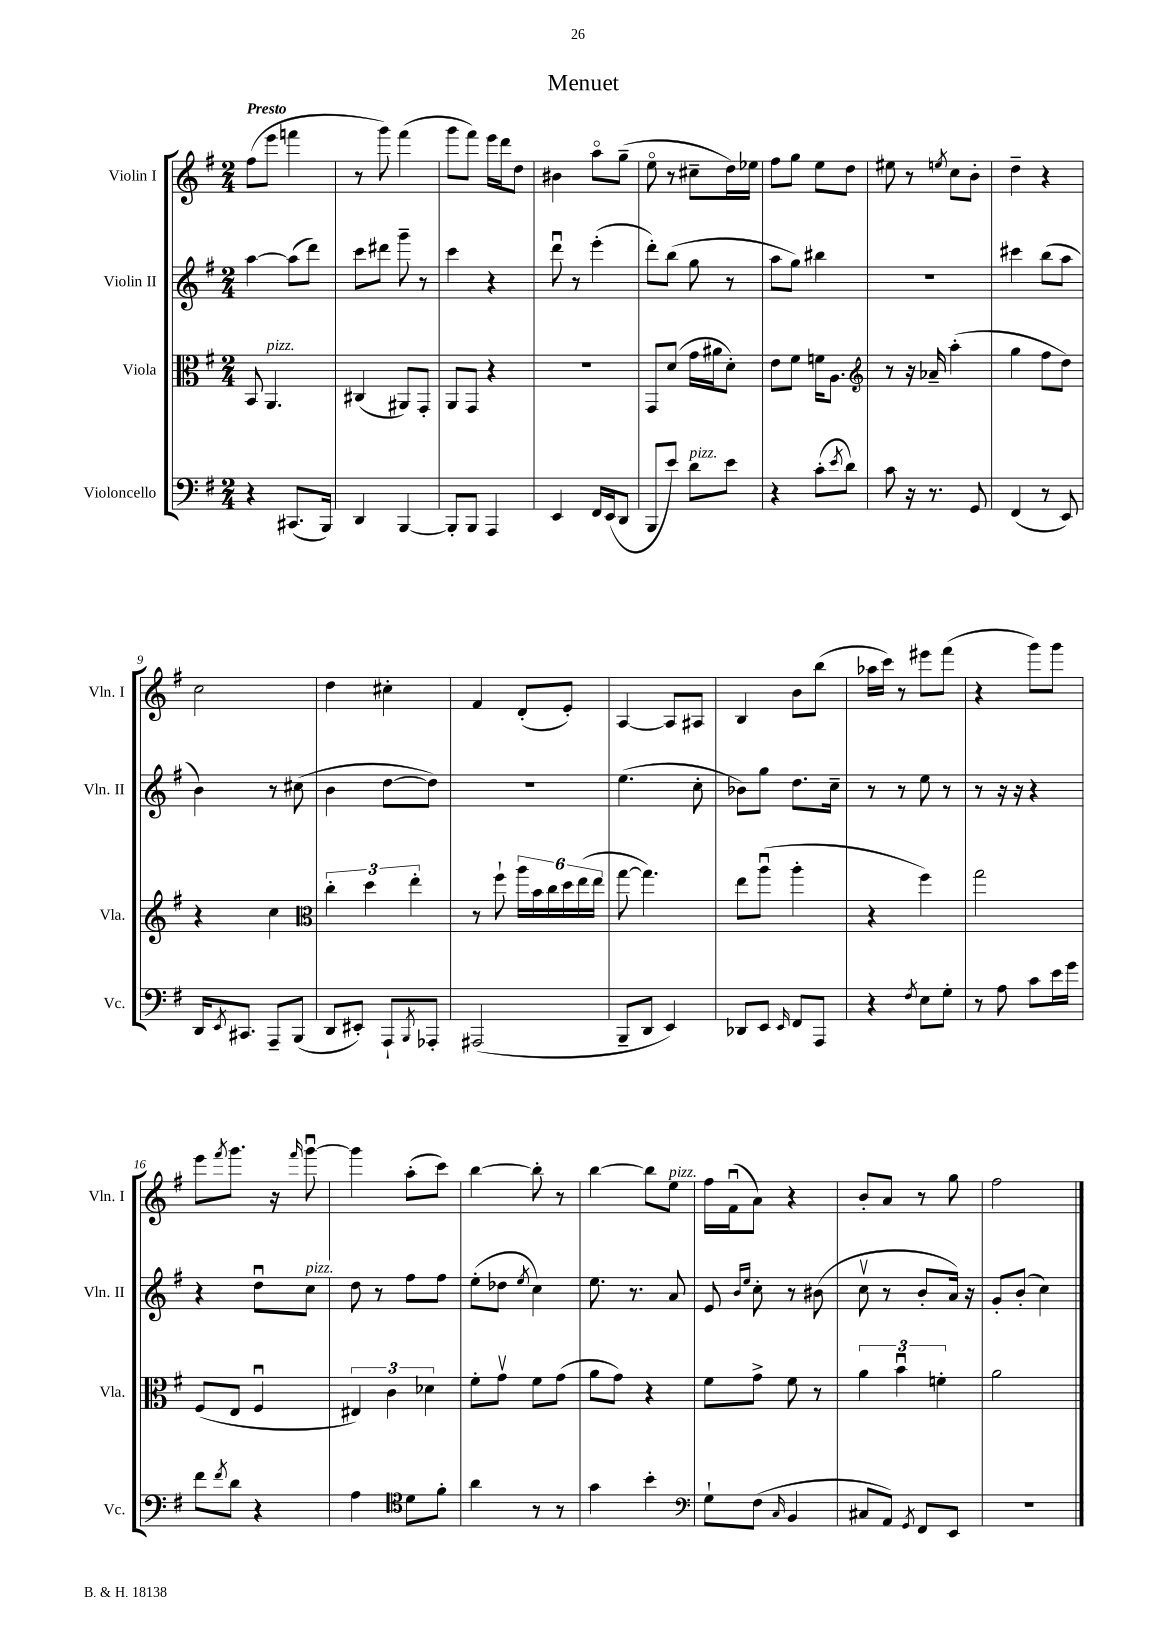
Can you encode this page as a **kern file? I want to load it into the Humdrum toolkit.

**kern	**kern	**kern	**kern
*staff4	*staff3	*staff2	*staff1
*clefF4	*clefC3	*clefG2	*clefG2
*k[f#]	*k[f#]	*k[f#]	*k[f#]
*M2/4	*M2/4	*M2/4	*M2/4
4r	8BB	[4aa	(8ff#
.	4.AA	.	8eee
(8.CC#	.	(8aa]	4fff
.	.	8ddd)	.
16BBB)	.	.	.
=	=	=	=
4DD	(4C#	8ccc	8r
.	.	8ddd#	8ggg)
[4BBB	8AA#)	8ggg~	(4fff#
.	8GG'	8r	.
=	=	=	=
8BBB']	8AA	4ccc	8ggg
8BBB	8GG	.	8fff#)
4AAA	4r	4r	16eee
.	.	.	16ddd
.	.	.	8dd
=	=	=	=
4EE	2r	8dddu	4b#
.	.	8r	.
16FF#	.	(4eee'	8aao
(16EE	.	.	.
8DD	.	.	(8gg~
=	=	=	=
8BBB	8GG	8ddd')	8eeo
8e)	(8d	(8bb	8r
8d	16g	8gg	8cc#~
.	16a#	.	.
8e	8d')	8r	16dd)
.	.	.	16ee-
=	=	=	=
4r	8e	8aa	8ff#
.	8f#	8gg)	8gg
(8c'	16f	4bb#	8ee
.	8.A	.	.
8qe	.	.	.
8d)	.	.	8dd
=	=	=	=
*	*clefG2	*	*
8c	8r	2r	8ee#
16r	16r	.	8r
8.r	16a-~	.	.
.	.	.	8qee
.	(4aa'	.	8cc
8GG	.	.	8b'
=	=	=	=
(4FF#	4gg	4ccc#	4dd~
8r	8ff#	(8bb	4r
8EE)	8dd)	8aa	.
=	=	=	=
16DD	4r	4b)	2cc
8qEE	.	.	.
8.CC#	.	.	.
8AAA~	4cc	8r	.
(8BBB	.	(8cc#	.
=	=	=	=
*	*clefC3	*	*
8DD	6cc'	4b	4dd
8EE#')	.	.	.
.	6dd	.	.
8AAA`	.	[8dd	4cc#'
.	6ee'	.	.
8qBBB	.	.	.
8AAA-'	.	8dd])	.
=	=	=	=
(2AAA#	8r	2r	4f#
.	8ff#`	.	.
.	24aa	.	(8d'
.	24b	.	.
.	24cc	.	.
.	24dd	.	8e')
.	(24ee	.	.
.	24ee	.	.
=	=	=	=
8BBB~	[8gg	(4.ee	[4A
8DD	4.gg])	.	.
4EE)	.	.	8A]
.	.	8cc'	8A#
=	=	=	=
8DD-	8ee	8b-)	4B
8EE	(8aau	8gg	.
16qqEE	.	.	.
8FF#	4aa'	8.dd	8b
8AAA	.	.	(8bb
.	.	16cc~	.
=	=	=	=
4r	4r	8r	16aa-
.	.	.	16ccc)
.	.	8r	8r
8qF#	.	.	.
8E	4ff#)	8ee	8eee#
8G'	.	8r	(8fff#
=	=	=	=
8r	2gg	8r	4r
8A	.	16r	.
.	.	16r	.
8c	.	4r	8ggg)
16e	.	.	8ggg
16g	.	.	.
=	=	=	=
8f#	(8F#	4r	8eee
8qf#	.	.	8qfff#
8d	8E	.	8.ggg
4r	4F#u	8ddu	.
.	.	.	16r
.	.	.	16qqfff#
.	.	8cc	[8gggu
=	=	=	=
4A	6E#)	8dd	4ggg]
.	.	8r	.
.	6c	.	.
*clefC4	*	*	*
8d	.	8ff#	(8aa'
.	6d-	.	.
8f#'	.	8ff#	8ccc)
=	=	=	=
4a	8f#'	(8ee'	[4bb
.	8gv	8dd-	.
.	.	8qee	.
8r	8f#	4cc)	8bb']
8r	(8g	.	8r
=	=	=	=
4g	8a	8.ee	[4bb
.	8g)	.	.
.	.	8.r	.
4b'	4r	.	8bb]
.	.	8a	8ee
=	=	=	=
*clefF4	*	*	*
8G`	8f#	8e	16ff#
.	.	.	(16f#u
.	.	16qqb	.
.	.	16qqee	.
(8F#	8g^	8cc'	8a)
16qqC	.	.	.
4BB	8f#	8r	4r
.	8r	(8b#	.
=	=	=	=
8C#	6a	8ccv	8b'
8AA)	.	8r	8a
.	6bu	.	.
8qGG	.	.	.
8FF#	.	8b'	8r
.	6f'	.	.
8EE	.	16a)	8gg
.	.	16r	.
=	=	=	=
2r	2a	8g'	2ff#
.	.	(8b'	.
.	.	4cc)	.
==	==	==	==
*-	*-	*-	*-
